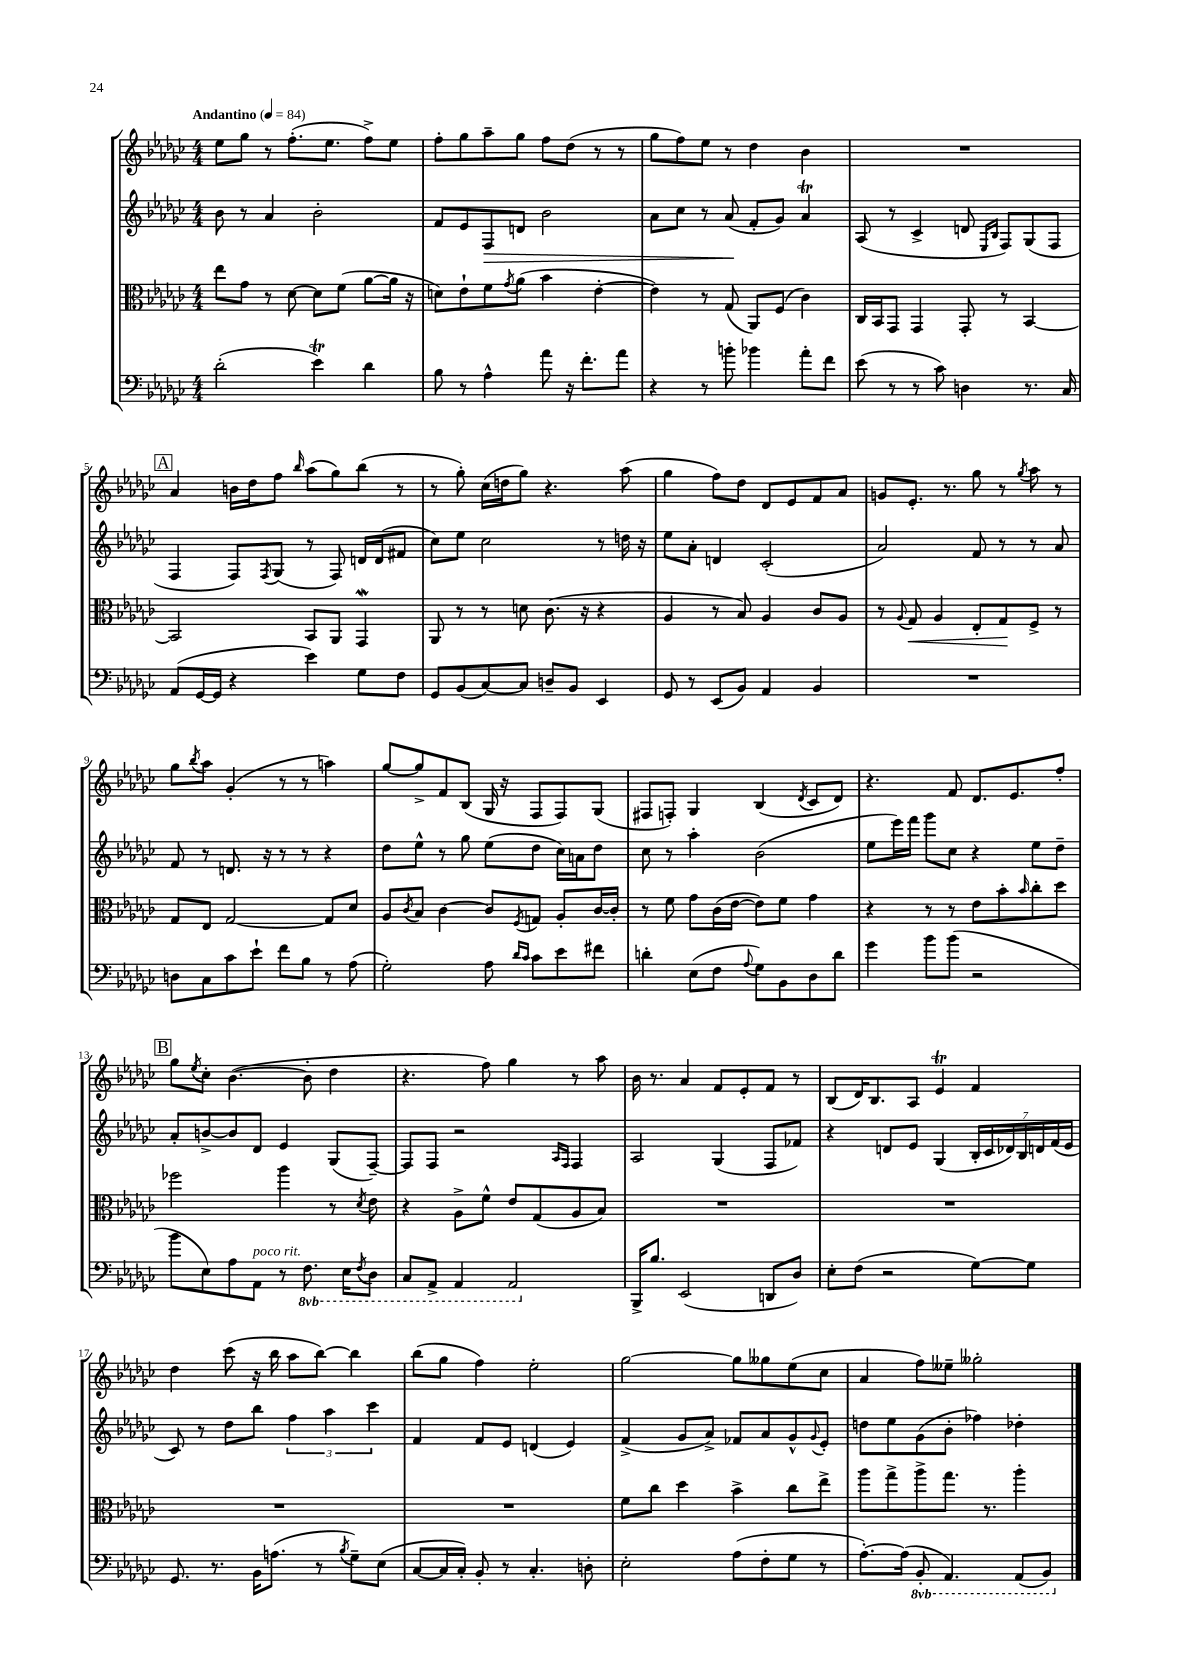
<<
\new StaffGroup <<
\new Staff = "s0" {
    \clef treble \key ges \major \numericTimeSignature \time 4/4 \tempo "Andantino" 4 = 84
    ees''8 ges''8 r8 f''8.-.( ees''8. f''8->) ees''8 |
    f''8-. ges''8 aes''8-- ges''8 f''8 des''8( r8 r8 |
    ges''8 f''8) ees''8 r8 des''4 bes'4 |
    R1 |
    \mark \markup { \box "A" } aes'4 b'16 des''16 f''8 \grace { bes''16 } aes''8( ges''8) bes''8( r8 |
    r8 ges''8-.) ces''16( d''16 ges''8) r4. aes''8( |
    ges''4 f''8) des''8 des'8 ees'8 f'8 aes'8 |
    g'8 ees'8.-. r8. ges''8 r8 \acciaccatura { ges''8 } aes''8 r8 |
    ges''8 \acciaccatura { bes''8 } aes''8 ges'4-.( r8 r8 a''4) |
    ges''8~ ges''8-> f'8 bes8( ges16 r16 f8 f8) ges8( |
    fis8 f8-.) ges4 bes4( \acciaccatura { des'8 } ces'8 des'8) |
    r4. f'8 des'8. ees'8. f''8-. |
    \mark \markup { \box "B" } ges''8 \acciaccatura { ees''8 } ces''8-. bes'4.~( bes'8-. des''4 |
    r4. f''8) ges''4 r8 aes''8 |
    bes'16 r8. aes'4 f'8 ees'8-. f'8 r8 |
    bes8( des'16) bes8. aes8 ees'4\trill f'4 |
    des''4 ces'''8( r16 bes''16 aes''8 bes''8~) bes''4 |
    bes''8( ges''8 f''4) ees''2-. |
    ges''2~ ges''8 geses''8 ees''8( ces''8 |
    aes'4 f''8) eeses''8-- geses''2-. \bar "|." |
}
\new Staff = "s1" {
    \clef treble \key ges \major \numericTimeSignature \time 4/4
    bes'8 r8 aes'4 bes'2-. |
    f'8 ees'8 f8\> d'8 bes'2 |
    aes'8 ces''8 r8 aes'8\!( f'8-. ges'8) aes'4\trill |
    aes8( r8 ces'4-> d'8 \grace { ees16 bes16 } f8) ges8( f8 |
    \mark \markup { \box "A" } f4 f8) \acciaccatura { f8 } ges8( r8 f8) d'16 d'16( fis'8 |
    ces''8) ees''8 ces''2 r8 d''16 r16 |
    ees''8 aes'8-. d'4 ces'2-.( |
    aes'2) f'8 r8 r8 aes'8 |
    f'8 r8 d'8. r16 r8 r8 r4 |
    des''8 ees''8-^ r8 ges''8 ees''8( des''8 ces''16) a'16 des''8 |
    ces''8 r8 aes''4-. bes'2( |
    ees''8 ees'''16) f'''16 ges'''8 ces''8 r4 ees''8 des''8-- |
    \mark \markup { \box "B" } aes'8-. b'8~-> b'8 des'8 ees'4 ges8( f8~--) |
    f8 f8 r2 \grace { aes16 f16 } f4 |
    aes2 ges4( f8 fes'8) |
    r4 d'8 ees'8 ges4( \tuplet 7/4 { bes16-. ces'16 des'16) bes16 d'16 f'16( ees'16 } |
    ces'8) r8 des''8 bes''8 \tuplet 3/2 { f''4 aes''4 ces'''4 } |
    f'4 f'8 ees'8 d'4( ees'4) |
    f'4->( ges'8 aes'8->) fes'8 aes'8 ges'8-^ \appoggiatura { ges'8 } ees'8-. |
    d''8 ees''8 ges'8( bes'8-. fes''4) des''4-. \bar "|." |
}
\new Staff = "s2" {
    \clef alto \key ges \major \numericTimeSignature \time 4/4
    ees''8 ges'8 r8 des'8~ des'8 f'8( aes'8~ aes'16 r16 |
    d'8) ees'8-! f'8 \acciaccatura { ges'8 } aes'8( bes'4 ees'4~-. |
    ees'4) r8 ges8( aes,8) f8( ces'4) |
    ces16 bes,16 ges,8 ges,4 ges,8-. r8 bes,4~ |
    \mark \markup { \box "A" } bes,2 bes,8 aes,8 ges,4\mordent |
    aes,8 r8 r8 d'8 ces'8.( r16 r4 |
    aes4 r8 bes8) aes4 ces'8 aes8 |
    r8 \appoggiatura { aes8 } ges8\< aes4 ees8-. ges8\! f8-> r8 |
    ges8 ees8 ges2~ ges8 des'8 |
    aes8 \acciaccatura { ces'8 } bes8 ces'4~ ces'8 \acciaccatura { f8 } g8 aes8-. ces'16~ ces'16-. |
    r8 f'8 ges'8 ces'16( ees'16~ ees'8) f'8 ges'4 |
    r4 r8 r8 ees'8 bes'8-. \grace { bes'16 } ces''8-. des''8 |
    \mark \markup { \box "B" } fes''2 aes''4 r8 \acciaccatura { des'8 } ees'8 |
    r4 aes8-> f'8-^ ees'8 ges8( aes8 bes8) |
    R1 |
    R1 |
    R1 |
    R1 |
    f'8 ces''8 des''4 bes'4-> ces''8 ees''8-> |
    aes''8 ges''8-> aes''8-> ges''8. r8. aes''4-. \bar "|." |
}
\new Staff = "s3" {
    \clef bass \key ges \major \numericTimeSignature \time 4/4 \set Staff.ottavationMarkups = #ottavation-simple-ordinals
    des'2-.( ees'4\trill) des'4 |
    bes8 r8 aes4-^ aes'8 r16 f'8.-. aes'8 |
    r4 r8 b'8-. bes'4 aes'8-. f'8 |
    ees'8( r8 r8 ces'8) d4 r8. ces16 |
    \mark \markup { \box "A" } aes,8( ges,16~ ges,16 r4 ees'4) ges8 f8 |
    ges,8 bes,8( ces8~) ces8 d8-- bes,8 ees,4 |
    ges,8 r8 ees,8( bes,8) aes,4 bes,4 |
    R1 |
    d8 ces8 ces'8 ees'8-! f'8 bes8 r8 aes8( |
    ges2-.) aes8 \grace { des'16 ces'16 } ces'8 ees'8 fis'8 |
    d'4-. ees8( f8 \appoggiatura { aes8 } ges8) bes,8 des8 d'8 |
    ges'4 bes'8 bes'8( r2 |
    \mark \markup { \box "B" } bes'8 ees8) aes8 aes,8^\markup { \italic "poco rit." } r8 \ottava #-1 f,8. ees,16 \acciaccatura { f,8 } des,8 |
    ces,8 aes,,8-> aes,,4 aes,,2 \ottava #0 |
    bes,,16-> bes8. ees,2( d,8 des8) |
    ees8-. f8( r2 ges8~) ges8 |
    ges,8. r8. bes,16 a8.( r8 \acciaccatura { bes8 } ges8--) ees8( |
    ces8~ ces16 ces16-.) bes,8-. r8 ces4.-. d8-. |
    ees2-. aes8( f8-. ges8 r8 |
    aes8.~-.) aes16( \ottava #-1 bes,,8-. aes,,4.) aes,,8( bes,,8) \ottava #0 \bar "|." |
}
>>
>>
